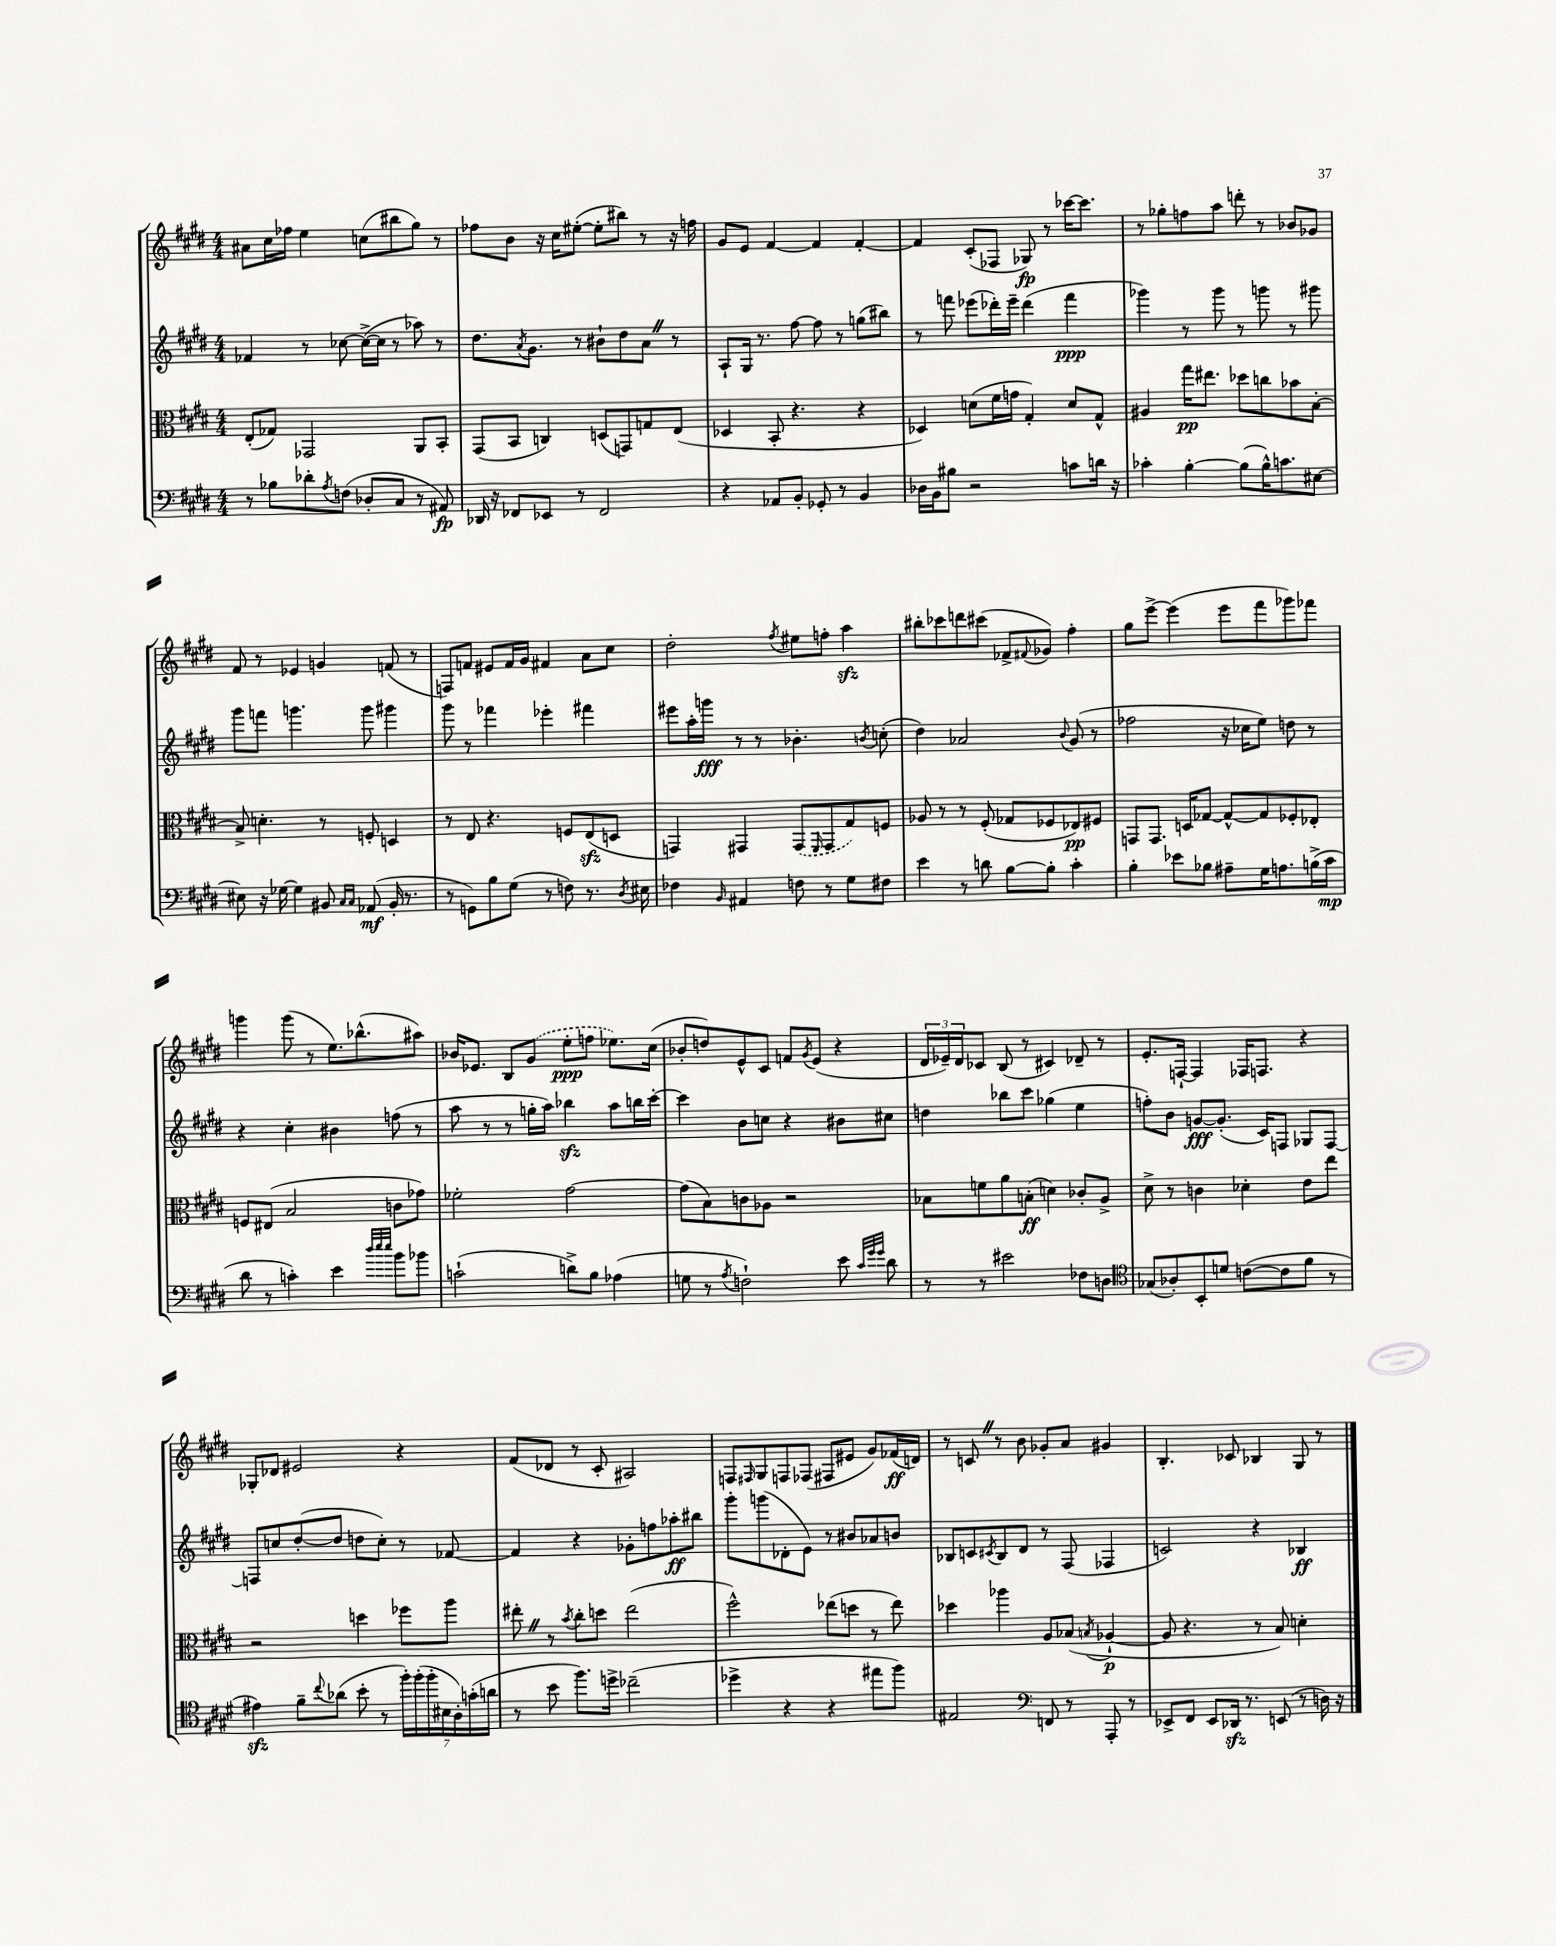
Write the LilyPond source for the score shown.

<<
\new StaffGroup <<
\new Staff = "s0" {
    \clef treble \key e \major \numericTimeSignature \time 4/4
    ais'8 cis''16 fes''16 e''4 c''8( bis''8 gis''8) r8 |
    fes''8 b'8 r16 cis''16 eis''8~-.( eis''8-. bis''8) r8 r16 f''16 |
    gis'8 e'8 fis'4~ fis'4 fis'4~-. |
    fis'4 cis'8-.( fes8 ges8\fp) r8 ces'''16~ ces'''8. |
    r8 ges''8-. f''8 a''8 d'''8-. r8 bes'8 ges'8 |
    fis'8 r8 ees'4 g'4 f'8( r8 |
    f8) f'8 eis'8 f'16 gis'16 fis'4 a'8 cis''8 |
    dis''2-. \acciaccatura { fis''8 } eis''8 f''8-. a''4\sfz |
    bis''8-. ces'''8 d'''8 cis'''8( fes'8-> \appoggiatura { fis'8 } ges'8) fis''4-. |
    gis''8 e'''8~-> e'''4( e'''8 fis'''8 ges'''8) fes'''8 |
    g'''4 g'''8( r8 e''8.) bes''8.-^( ais''8) |
    bes'16 ees'8. b8 \once \slurDashed gis'8( e''8-.\ppp f''8 ees''8.) cis''16( |
    bes'8-. d''8) e'8-^ cis'8 f'8 \acciaccatura { gis'8 } e'8( r4 |
    \tuplet 3/2 { dis'16 ees'16--) dis'16 } ces'8 b8( r8 cis'4) des'8-- r8 |
    e'8.-. f16~-! f4 fes16 f8. r4 |
    ges8-. des'8 eis'2 r4 |
    fis'8( des'8 r8 cis'8-. ais2) |
    f8 \grace { fis16 } gis8 f8 fes8( fis8 eis'8 gis'8) fes'16\ff( d'16) |
    r8 c'8 \once \override BreathingSign.text = \markup { \musicglyph "scripts.caesura.straight" } \breathe r8 b'8 ges'8-. a'8 gis'4 |
    b4.-. ces'8 bes4 gis8 r8 \bar "|." |
}
\new Staff = "s1" {
    \clef treble \key e \major \numericTimeSignature \time 4/4
    fes'4 r8 ces''8~ ces''16~->( ces''16 r8 aes''8) r8 |
    dis''8. \acciaccatura { a'8 } gis'8. r8 bis'8-! dis''8 a'8 \once \override BreathingSign.text = \markup { \musicglyph "scripts.caesura.straight" } \breathe r8 |
    a8-! gis16 r8. fis''8~ fis''8 r8 g''8( bis''8) |
    r8 f'''8 ees'''8( des'''16-.) ees'''16-- des'''4( f'''4\ppp |
    ges'''4) r8 ges'''8 r8 g'''8 r8 gis'''8 |
    gis'''8 f'''8 g'''4. g'''8 gis'''4 |
    gis'''8 r8 fes'''4 ees'''4-. fis'''4 |
    eis'''8 a''16-. g'''16\fff r8 r8 bes'4.-. \acciaccatura { b'8 } c''8-.( |
    dis''4) aes'2 \appoggiatura { b'8 } gis'8( r8 |
    fes''2 r16 ces''16 e''8) d''8 r8 |
    r4 cis''4-. bis'4 f''8( r8 |
    a''8 r8 r8 g''16-. a''16) bes''4\sfz a''8 b''16 cis'''16~-. |
    cis'''4 b'8 c''8 r4 bis'8 cis''8 |
    d''4 bes''8 cis'''8 ges''4( e''4 |
    f''8-.) b'8 g'8~\fff g'8.-.( cis'16) f8 ges8 f8~ |
    f8 c''8 dis''8~-.( dis''8 d''8 c''8-.) r8 fes'8~ |
    fes'4 r4 ges'8-. f''8 aes''8-.\ff bis''8 |
    gis'''8-. g'''8( des'8-. e'8) r8 bis'8 aes'8 b'8 |
    bes8 c'8 \acciaccatura { cis'8 } bes8 dis'8 r8 fis8( fes4 |
    c'2) r4 bes4\ff \bar "|." |
}
\new Staff = "s2" {
    \clef alto \key e \major \numericTimeSignature \time 4/4
    e8-.( ges8) ges,2 a,8 b,8-. |
    gis,8( b,8 c4) d8( g,8) g8 e8( |
    des4 b,8-. r4. r4 |
    des4) d'8( fis'16 g'16 gis4-.) d'8 gis8-^ |
    ais4 gis''16\pp eis''8. des''8 c''8 bes'8 b8~-. |
    b8-> d'4.-. r8 f8-. d4 |
    r8 e8 r4. f8 e8\sfz( d8 |
    g,4) gis,4 \once \slurDashed gis,8( \grace { fis,16 } gis,8 gis8) f8 |
    aes8 r8 r8 fis8-.( ges8 fes8 ees8\pp) fis8 |
    g,8 g,8. d16 ges8~ ges8~-^ ges8 fes8-. ees8-. |
    f8 eis8( b2 c'8 ges'8) |
    fes'2-. gis'2~ |
    gis'8( b8) c'8 aes8 r2 |
    bes8 f'8 a'8 b8-.\ff( d'4) ces'8-. a8-> |
    dis'8-> r8 c'4 des'4-. e'8 e''8 |
    r2 d''4 fes''8 a''8 |
    eis''8-. \once \override BreathingSign.text = \markup { \musicglyph "scripts.caesura.straight" } \breathe r8 \acciaccatura { b'8 } cis''8-. d''8 eis''2( |
    fis''2-^) ees''8( d''8 r8 ees''8) |
    des''4 aes''4 a8 bes8( \acciaccatura { b8 } aes4~-!\p |
    aes8 r4. r8 b8) d'4-. \bar "|." |
}
\new Staff = "s3" {
    \clef bass \key e \major \numericTimeSignature \time 4/4
    r8 bes8 des'8-. \acciaccatura { a8 } f8( des8-. cis8 r8 ais,8\fp) |
    des,16 r16 fes,8 ees,8 r8 fes,2 |
    r4 aes,8 b,8-. ges,8-. r8 b,4 |
    des16 b,16 bis8 r2 c'8 d'16 r16 |
    ces'4-. b4~-. b8( b16-^) c'8. eis8~ |
    eis8 r16 ges16~ ges4 bis,8 \grace { cis16 cis16 } aes,8\mf( bis,16-. r8. |
    r8 g,8) b8 gis8( r8 f8) r8. \acciaccatura { dis8 } eis16 |
    fes4 \grace { b,16 } ais,4 f8 r8 gis8 fis8 |
    e'4 r8 d'8 b8~ b8-. cis'4-. |
    b4-. ees'8 bes8 ais8-- gis16 a8. b16->( cis'16\mp |
    dis'8 r8 c'4-.) e'4 \grace { dis''32 e''32 e''32 } b'8 bes'8 |
    c'2-!( d'8->) b8 aes4( |
    g8 r8 \acciaccatura { a8 } f2-!) e'8 \grace { cis'32 gis'32 gis'32 } dis'8 |
    r8 r8 eis'2 fes8 d8 |
    \clef tenor ges8( aes8-.) b,8-. d'8 c'8~( c'8 fis'8 r8 |
    eis'4\sfz) fis'8-- \appoggiatura { cis''8 } aes'8( b'8-. r8 \tuplet 7/4 { fis''16-.) fis''16-.( fis''16-. bis16 a16-.) g'16-.( a'16 } |
    r8 b'8 fis''8.) d''16-> ces''2--( |
    des''4-> r4 r4 eis''8 fis''8) |
    eis2 \clef bass f,8 r8 a,,8-. r8 |
    ees,8-> fis,8 ees,8 des,16\sfz r8. e,8( r8 d16) r16 \bar "|." |
}
>>
>>
\layout { \context { \Score \remove "Bar_number_engraver" } }
